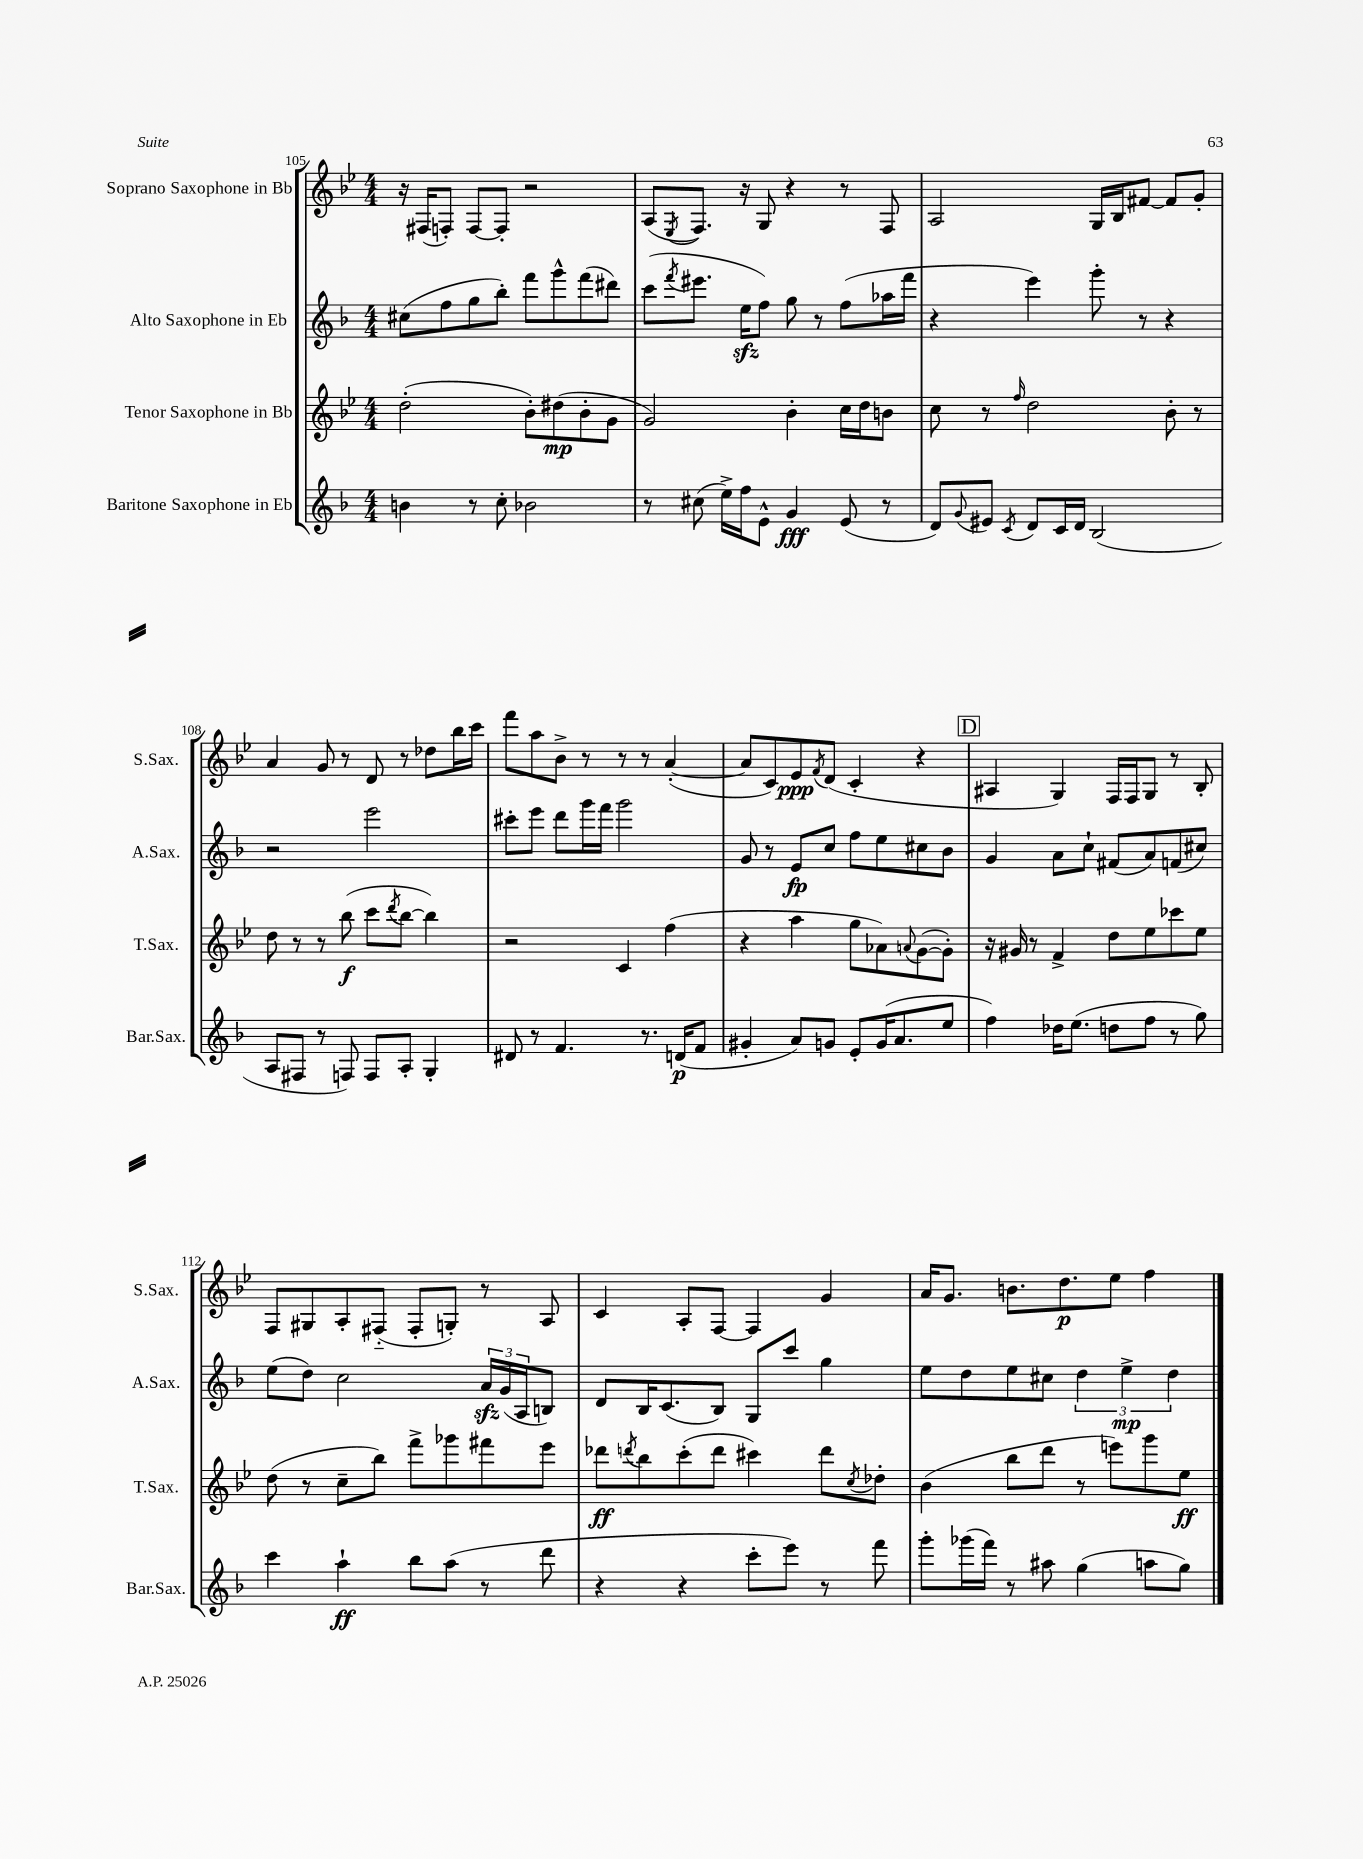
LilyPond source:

<<
\new StaffGroup <<
\new Staff = "s0" \with { instrumentName = "Soprano Saxophone in Bb" shortInstrumentName = "S.Sax." } {
    \clef treble \key bes \major \numericTimeSignature \time 4/4
    r16 fis16( f8-.) f8~ f8-. r2 |
    a8( \acciaccatura { ees8 } f8.) r16 g8 r4 r8 f8 |
    a2 g16 bes16 fis'8~ fis'8 g'8-. |
    a'4 g'8 r8 d'8 r8 des''8 bes''16 c'''16 |
    f'''8 a''8 bes'8-> r8 r8 r8 a'4~-.( |
    a'8 c'8) ees'8\ppp \acciaccatura { f'8 } d'8( c'4-. r4 |
    \mark \markup { \box "D" } ais4 g4) f16 f16 g8 r8 bes8-. |
    f8 gis8 a8-. fis8-_( fis8-. g8-.) r8 a8 |
    c'4 a8-. f8~ f4 g'4 |
    a'16 g'8. b'8. d''8.\p ees''8 f''4 \bar "|." |
}
\new Staff = "s1" \with { instrumentName = "Alto Saxophone in Eb" shortInstrumentName = "A.Sax." } {
    \clef treble \key f \major \numericTimeSignature \time 4/4
    cis''8( f''8 g''8 bes''8-.) f'''8 g'''8-^ f'''8( dis'''8) |
    c'''8( \acciaccatura { f'''8 } eis'''8. e''16\sfz f''8) g''8 r8 f''8( aes''16 f'''16 |
    r4 e'''4) g'''8-. r8 r4 |
    r2 e'''2 |
    cis'''8-. e'''8 d'''8 g'''16 f'''16 g'''2 |
    g'8 r8 e'8\fp c''8 f''8 e''8 cis''8 bes'8 |
    \mark \markup { \box "D" } g'4 a'8 c''8-! fis'8( a'8) f'8( cis''8) |
    e''8( d''8) c''2 \tuplet 3/2 { a'16\sfz g'16( a16 } b8) |
    d'8 bes16 c'8.( bes8) g8 c'''8 g''4 |
    e''8 d''8 e''8 cis''8 \tuplet 3/2 { d''4 e''4->\mp d''4 } \bar "|." |
}
\new Staff = "s2" \with { instrumentName = "Tenor Saxophone in Bb" shortInstrumentName = "T.Sax." } {
    \clef treble \key bes \major \numericTimeSignature \time 4/4
    d''2-.( bes'8-.) dis''8\mp( bes'8-. g'8 |
    g'2) bes'4-. c''16 d''16 b'8 |
    c''8 r8 \grace { f''16 } d''2 bes'8-. r8 |
    d''8 r8 r8 bes''8\f( c'''8 \acciaccatura { d'''8 } bes''8~ bes''4) |
    r2 c'4 f''4( |
    r4 a''4 g''8 aes'8) \appoggiatura { a'8 } g'8~( g'8-.) |
    \mark \markup { \box "D" } r16 gis'16 r8 f'4-> d''8 ees''8 ces'''8 ees''8 |
    d''8( r8 c''8-- bes''8) f'''8-> ges'''8 fis'''8 ees'''8 |
    des'''8\ff \acciaccatura { d'''8 } bes''8 c'''8-.( d'''8 cis'''4) d'''8 \acciaccatura { c''8 } des''8-. |
    bes'4( bes''8 d'''8 r8 e'''8) g'''8 ees''8\ff \bar "|." |
}
\new Staff = "s3" \with { instrumentName = "Baritone Saxophone in Eb" shortInstrumentName = "Bar.Sax." } {
    \clef treble \key f \major \numericTimeSignature \time 4/4
    b'4 r8 c''8-. bes'2 |
    r8 cis''8( e''16->) f''16 e'8-^ g'4\fff e'8( r8 |
    d'8) \appoggiatura { g'8 } eis'8 \acciaccatura { c'8 } d'8 c'16 d'16 bes2( |
    a8 fis8 r8 f8) f8 a8-. g4-. |
    dis'8 r8 f'4. r8. d'16\p( f'8 |
    gis'4-. a'8) g'8 e'8-. g'16( a'8. e''8 |
    \mark \markup { \box "D" } f''4) des''16 e''8.( d''8 f''8 r8 g''8) |
    c'''4 a''4-!\ff bes''8 a''8( r8 d'''8 |
    r4 r4 c'''8-. e'''8) r8 f'''8 |
    g'''8-. ges'''16( f'''16) r8 ais''8 g''4( a''8 g''8) \bar "|." |
}
>>
>>
\layout { \context { \Score currentBarNumber = #105 } }
